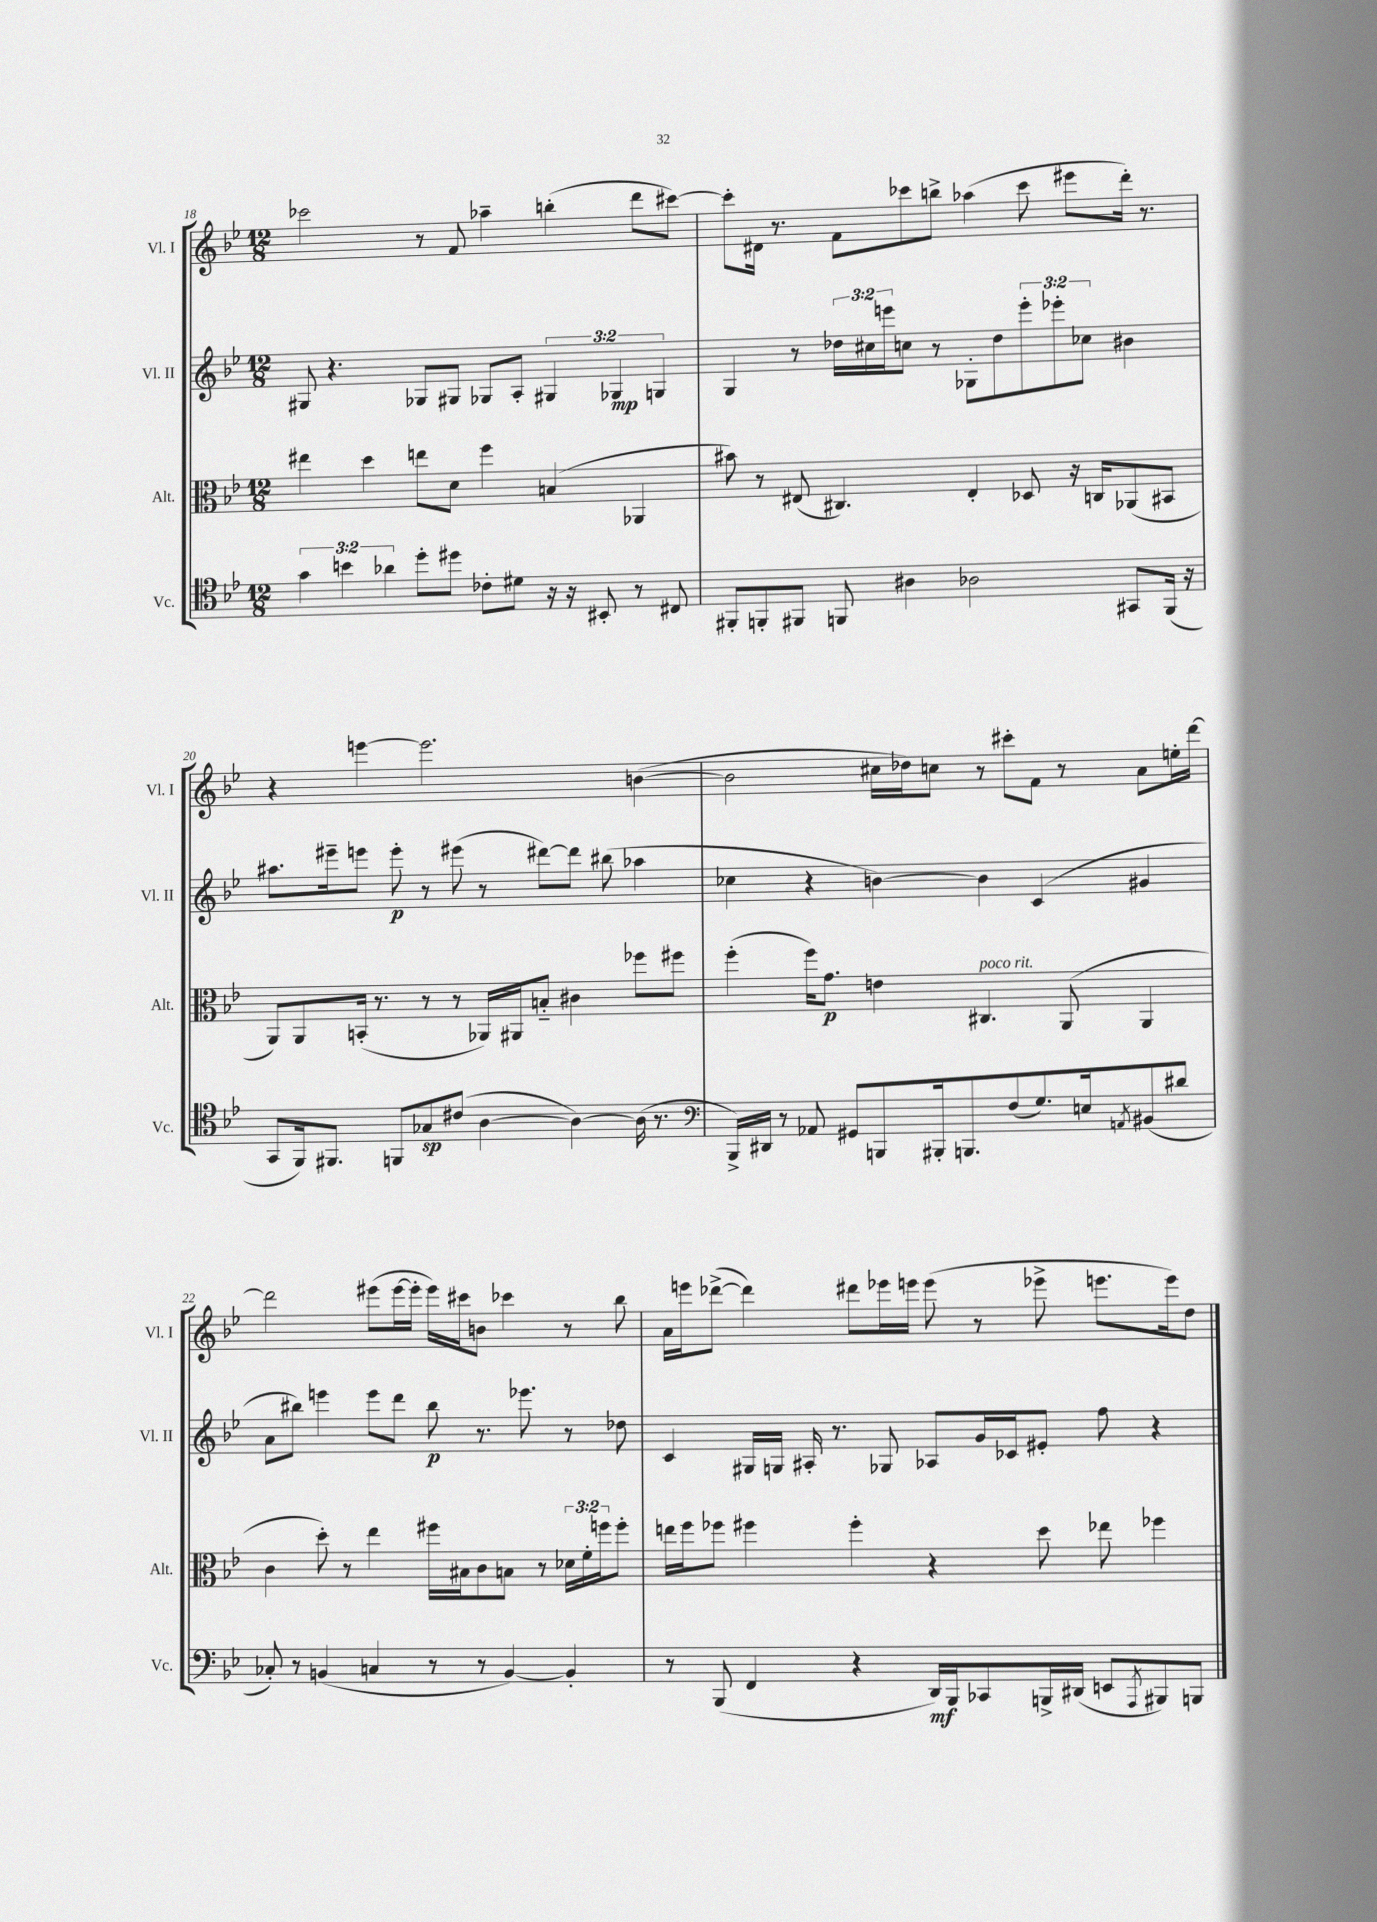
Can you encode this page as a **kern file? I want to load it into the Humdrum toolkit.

**kern	**kern	**kern	**kern
*staff4	*staff3	*staff2	*staff1
*clefC4	*clefC3	*clefG2	*clefG2
*k[b-e-]	*k[b-e-]	*k[b-e-]	*k[b-e-]
*M12/8	*M12/8	*M12/8	*M12/8
6g	4ee#	8G#	2ccc-
.	.	4.r	.
6b	.	.	.
.	4dd	.	.
6a-	.	.	.
8dd'	8ee	8G-	8r
8dd#	8d	8G#	8f
8c-'	4ff	8G-	4aa-~
8d#	.	8A'	.
16r	(4B	6G#	(4bb'
16r	.	.	.
8BB#'	.	.	.
.	.	6G-	.
8r	4AA-	.	8ddd
.	.	6G	.
8C#	.	.	[8ccc#)
=	=	=	=
8FF#'	8b#)	4G	8ccc#']
8FF'	8r	.	16d#
.	.	.	8.r
8FF#	(8E#	8r	.
8FF	4.C#)	24dd-	8f
.	.	24cc#	.
.	.	24eee	.
4A#	.	8cc	8ccc-
.	.	8r	8bb^
2A-	4E#'	8G-'	(4aa-
.	.	8dd-	.
.	8D-	12eee'	8ccc-
.	.	12eee-'	.
.	16r	.	8eee#
.	.	12cc-	.
.	16C	.	.
8GG#	(8AA-	4b#	16ddd')
.	.	.	8.r
(16FF	8BB#	.	.
16r	.	.	.
=	=	=	=
8GG	8AA)	8.aa#	4r
16FF)	8AA	.	.
8.FF#	.	16eee#~	.
.	(16BB'	8eee	[4eee
.	8.r	.	.
8FF	.	8eee'	.
8G-	8r	8r	2.eee]
(8c#	8r	(8eee#	.
[4A	16AA-)	8r	.
.	16AA#	.	.
.	8B'~	[8ddd#)	.
4A_)	4c#	8ddd#]	.
.	.	(8bb#	.
(16A]	8ff-	4aa-	([4b
8.r	.	.	.
.	8ff#	.	.
=	=	=	=
*clefF4	*	*	*
16BBB-^)	(4ff'	4cc-	2b]
16DD#	.	.	.
8r	.	.	.
8AA-	16ff)	4r	.
.	8.g	.	.
8GG#	.	.	.
8BBB	4e	[4b)	16cc#
.	.	.	16dd-)
16BBB#'	.	.	8cc
8.BBB	.	.	.
.	4.C#	4b]	8r
(8F	.	.	8ccc#'
8.G)	.	(4c	8f
.	(8AA	.	8r
16E	.	.	.
8qAA	.	.	.
(8BB#	4AA	4g#	8a
8d#	.	.	16ee'
.	.	.	[16ddd
=	=	=	=
8C-')	4c	8a	2ddd]
8r	.	8bb#)	.
(4BB	8dd')	4eee	.
.	8r	.	.
4C	4ee-	8eee	(8eee#
.	.	8ddd	[16eee#
.	.	.	16eee#']
8r	16ff#	8bb#	16eee#)
.	16B#	.	16ccc#
8r	8c	8.r	8b
[4BB)	8B	.	4ccc-
.	.	8.eee-	.
.	8r	.	.
4BB']	24d-	8r	8r
.	24f'	.	.
.	24ff	.	.
.	8ff'	8dd-	8bb-
=	=	=	=
8r	16ee	4c	16a
.	16ff	.	16eee
(8BBB-	8ff-	.	([8ddd-^
4FF	4ff#	16G#	4ddd-])
.	.	16G	.
.	.	16A#'	.
.	.	8.r	.
4r	4ff#'	.	8ddd#
.	.	8G-	16eee-
.	.	.	16eee
16DD)	4r	8A-	(8eee
16BBB-	.	.	.
8CC-	.	16g	8r
.	.	16c-	.
16BBB^	8dd	8e#'	8eee-^
(16DD#	.	.	.
8EE	8ee-	8ff	8.eee
8qAAA	.	.	.
8BBB#)	4ff-	4r	.
.	.	.	16eee)
8BBB	.	.	8dd
==	==	==	==
*-	*-	*-	*-
